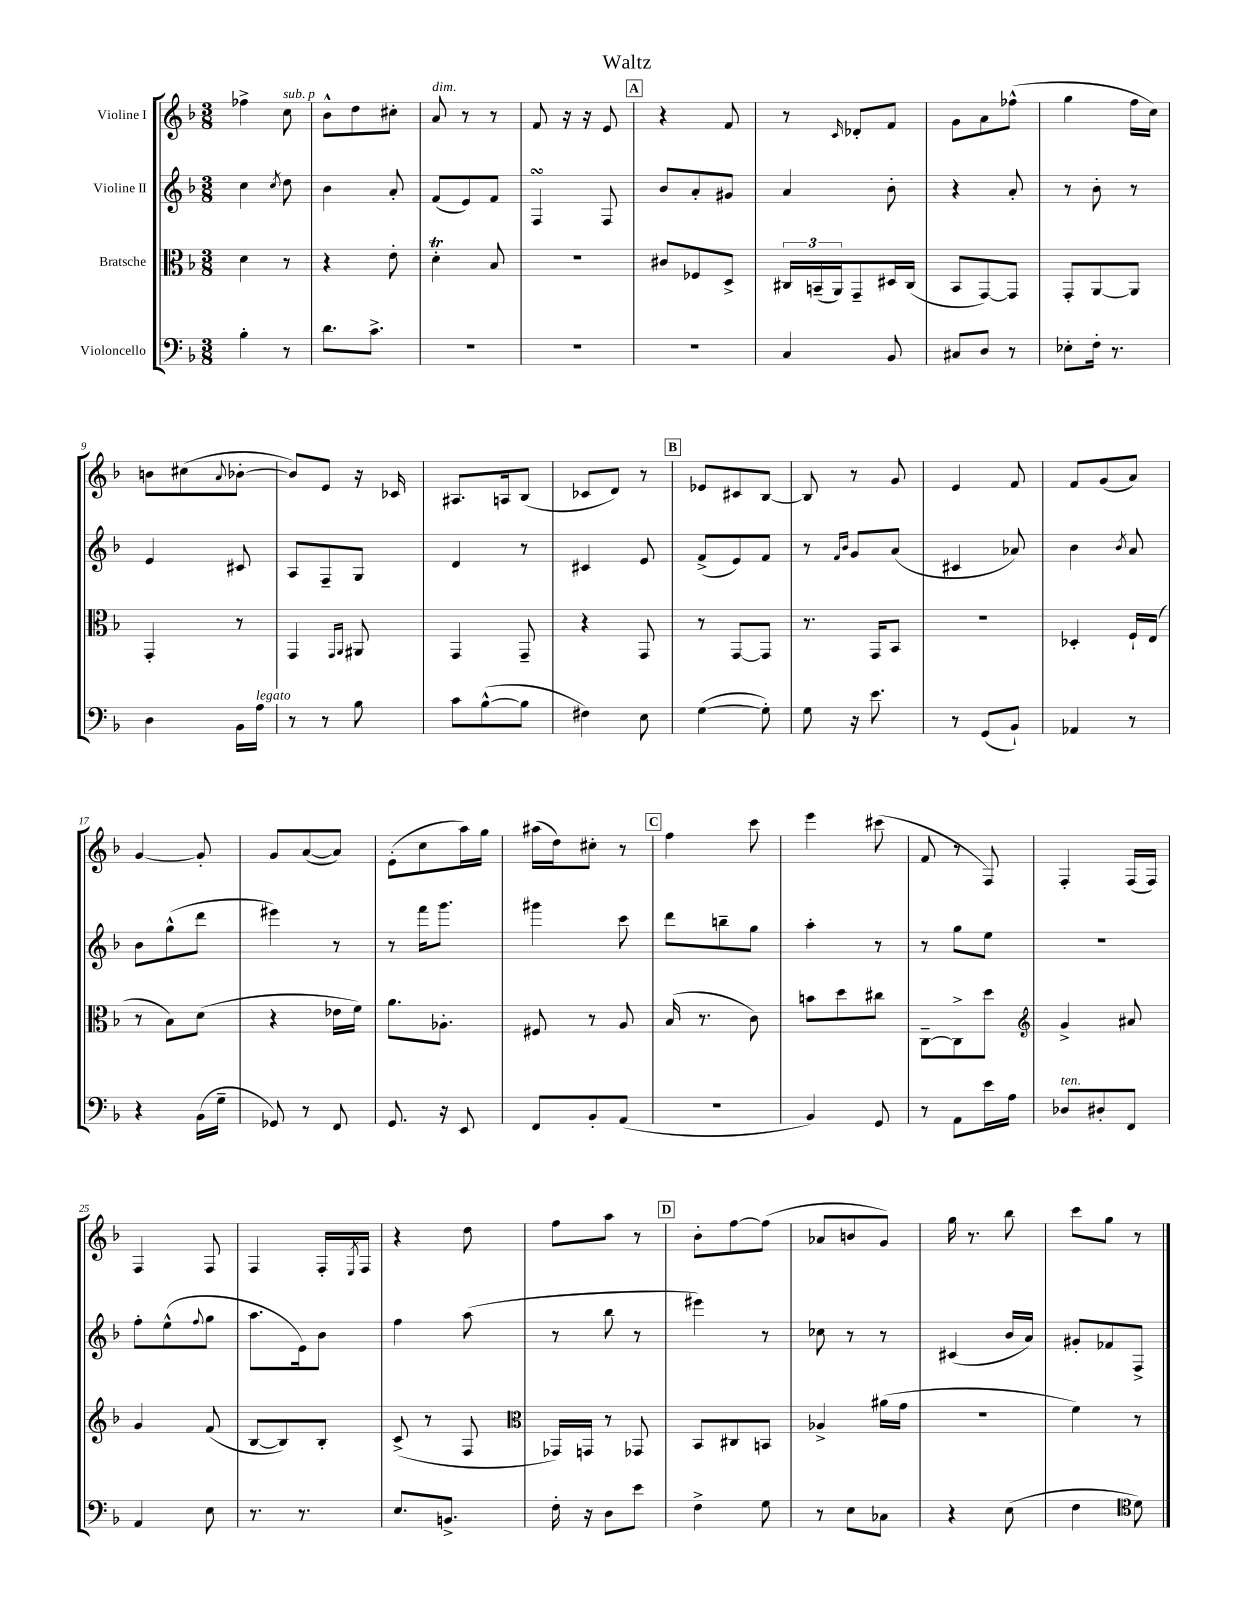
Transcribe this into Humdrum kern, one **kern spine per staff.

**kern	**kern	**kern	**kern
*part4	*part3	*part2	*part1
*staff4	*staff3	*staff2	*staff1
*I"Violoncello	*I"Bratsche	*I"Violine II	*I"Violine I
*clefF4	*clefC3	*clefG2	*clefG2
*k[b-]	*k[b-]	*k[b-]	*k[b-]
*M3/8	*M3/8	*M3/8	*M3/8
=1	=1	=1	=1
4B-'\	4d\	4cc\	4ff-X^\
.	.	8qcc/	.
!	!	!	!LO:TX:a:i:t=sub. p
8r	8r	8dd\	8cc\
=2	=2	=2	=2
8.d\L	4r	4b-\	8b-^^\L
.	.	.	8dd\
8.c^\J	.	.	.
.	8e'\	8a'/	8cc#X'\J
=3	=3	=3	=3
!	!	!	!LO:TX:a:i:t=dim.
4.r	4dT'\	(8f/L	8a/
.	.	8e/)	8r
.	8B-/	8f/J	8r
=4	=4	=4	=4
4.r	4.r	4FsSSs/	8f/
.	.	.	16r
.	.	.	16r
.	.	8F/	8e/
!!LO:REH:place=s1:t=A
=5	=5	=5	=5
4.r	8c#X/L	8b-/L	4r
.	8F-X/	8a'/	.
.	8D^/J	8g#X/J	8f/
=6	=6	=6	=6
4C/	24C#X/LL	4a/	8r
.	(24BBn~/	.	.
.	24AA/J)	.	.
.	.	.	16qqc/
.	8GG~/	.	8d-X'/L
8BB-/	16D#X/L	8b-'\	8f/J
.	(16C#/JJ	.	.
=7	=7	=7	=7
8C#X/L	8BB-/L	4r	8g\L
8D/J	[8GG/)	.	8a\
8r	8GG/J]	8a'/	(8ff-X^^\J
=8	=8	=8	=8
8E-X'\L	8GG'/L	8r	4gg\
16F'\Jk	[8AA/	8b-'\	.
8.r	.	.	.
.	8AA/J]	8r	16ff\LL
.	.	.	16cc\JJ)
!!LO:LB:g=z
=9	=9	=9	=9
4D\	4GG'/	4e/	8bn\L
.	.	.	(8cc#X\
.	.	.	8qqa/
16BB-\LL	8r	8c#X/	[8b-X'\J
!LO:TX:a:i:t=legato	!	!	!
16A\JJ	.	.	.
=10	=10	=10	=10
8r	4GG/	8A/L	8b-/L])
8r	.	8F~/	8e/J
.	16qqGG/LL	.	.
.	16qqAA/JJ	.	.
8B-\	8AA#X/	8G/J	16r
.	.	.	16c-X/
=11	=11	=11	=11
8c\L	4GG/	4d/	8.A#X/L
([8B-^^\	.	.	.
.	.	.	16An/k
8B-\J]	8GG~/	8r	(8B-/J
=12	=12	=12	=12
4F#X\)	4r	4c#X/	8c-X/L
.	.	.	8d/J)
8E\	8GG/	8e/	8r
!!LO:REH:place=s1:t=B
=13	=13	=13	=13
([4G\	8r	(8f^/L	8e-X/L
.	[8GG/L	8e/)	8c#X/
8G'\])	8GG/J]	8f/J	[8B-/J
=14	=14	=14	=14
8G\	8.r	8r	8B-/]
.	.	16qqf/LL	.
.	.	16qqb-/JJ	.
16r	.	8g/L	8r
8.e\	16GG/KL	.	.
.	8BB-/J	(8a/J	8g/
=15	=15	=15	=15
8r	4.r	4c#X/	4e/
(8GG/L	.	.	.
8BB-`/J)	.	8a-X/)	8f/
=16	=16	=16	=16
4AA-X/	4D-X'/	4b-\	8f/L
.	.	.	(8g/
.	.	8qb-/	.
8r	16F`/LL	8a/	8a/J)
.	(16E/JJ	.	.
!!LO:LB:g=z
=17	=17	=17	=17
4r	8r	8b-\L	[4g/
.	8B-\L)	(8gg^^\	.
(16BB-\LL	(8d\J	8ddd\J	8g'/]
16G~\JJ	.	.	.
=18	=18	=18	=18
8GG-X/)	4r	4eee#X\)	8g/L
8r	.	.	([8a/
8FF/	16e-X\LL	8r	8a/J])
.	16f\JJ)	.	.
=19	=19	=19	=19
8.GG/	8.a\L	8r	(8e'\L
.	.	16fff\KL	8cc\
16r	8.A-X'\J	8.ggg\J	.
8EE/	.	.	16aa\L)
.	.	.	16gg\JJ
=20	=20	=20	=20
8FF/L	8F#X/	4ggg#X\	(16aa#X\LL
.	.	.	16dd\J)
8BB-'/	8r	.	8cc#X'\J
(8AA/J	8A/	8ccc\	8r
!!LO:REH:place=s1:t=C
=21	=21	=21	=21
4.r	(16B-/	8ddd\L	4ff\
.	8.r	.	.
.	.	8bbn~\	.
.	8c\)	8gg\J	8ccc\
=22	=22	=22	=22
4BB-/)	8bn\L	4aa'\	4eee\
.	8dd\	.	.
8GG/	8cc#X\J	8r	(8ccc#X\
=23	=23	=23	=23
8r	[8C~\L	8r	8f/
8AA\L	8C^\]	8gg\L	8r
16e\L	8dd\J	8ee\J	8F/)
16A\JJ	.	.	.
=24	=24	=24	=24
*	*clefG2	*	*
!LO:TX:a:i:t=ten.	!	!	!
8D-X/L	4g^/	4.r	4F'/
8D#X'/	.	.	.
8FF/J	8a#X/	.	(16F/LL
.	.	.	16F/JJ)
!!LO:LB:g=z
=25	=25	=25	=25
4AA/	4g/	8ff'\L	4F/
.	.	(8ee^^\	.
.	.	8qqff/	.
8E\	(8f/	8gg\J	8F/
=26	=26	=26	=26
8.r	[8B-/L	8.aa\L	4F/
.	8B-/])	.	.
8.r	.	16e\k)	.
.	8B-'/J	8b-\J	16F'/LL
.	.	.	8qE/
.	.	.	16F/JJ
=27	=27	=27	=27
8.E/L	(8c^/	4ff\	4r
.	8r	.	.
8.BBn^/J	.	.	.
.	8F/	(8aa\	8dd\
=28	=28	=28	=28
*	*clefC3	*	*
16F'\	16GG-X/LL)	8r	8ff\L
16r	16GGn/JJ	.	.
8D\L	8r	8bb-\	8aa\J
8e\J	8GG-X/	8r	8r
!!LO:REH:place=s1:t=D
=29	=29	=29	=29
4F^\	8BB-/L	4eee#X\)	8b-'\L
.	8C#X/	.	[8ff\
8G\	8BBn/J	8r	(8ff\J]
=30	=30	=30	=30
8r	4A-X^/	8cc-X\	8a-X/L
8E\L	.	8r	8bn/
8C-X\J	(16a#X\LL	8r	8g/J)
.	16g\JJ	.	.
=31	=31	=31	=31
4r	4.r	(4c#X/	16gg\
.	.	.	8.r
(8E\	.	16b-/LL	8bb-\
.	.	16a/JJ)	.
=32	=32	=32	=32
4F\	4f\)	8g#X'/L	8ccc\L
.	.	8f-X/	8gg\J
*clefC4	*	*	*
8d\)	8r	8F^/J	8r
==	==	==	==
*-	*-	*-	*-
